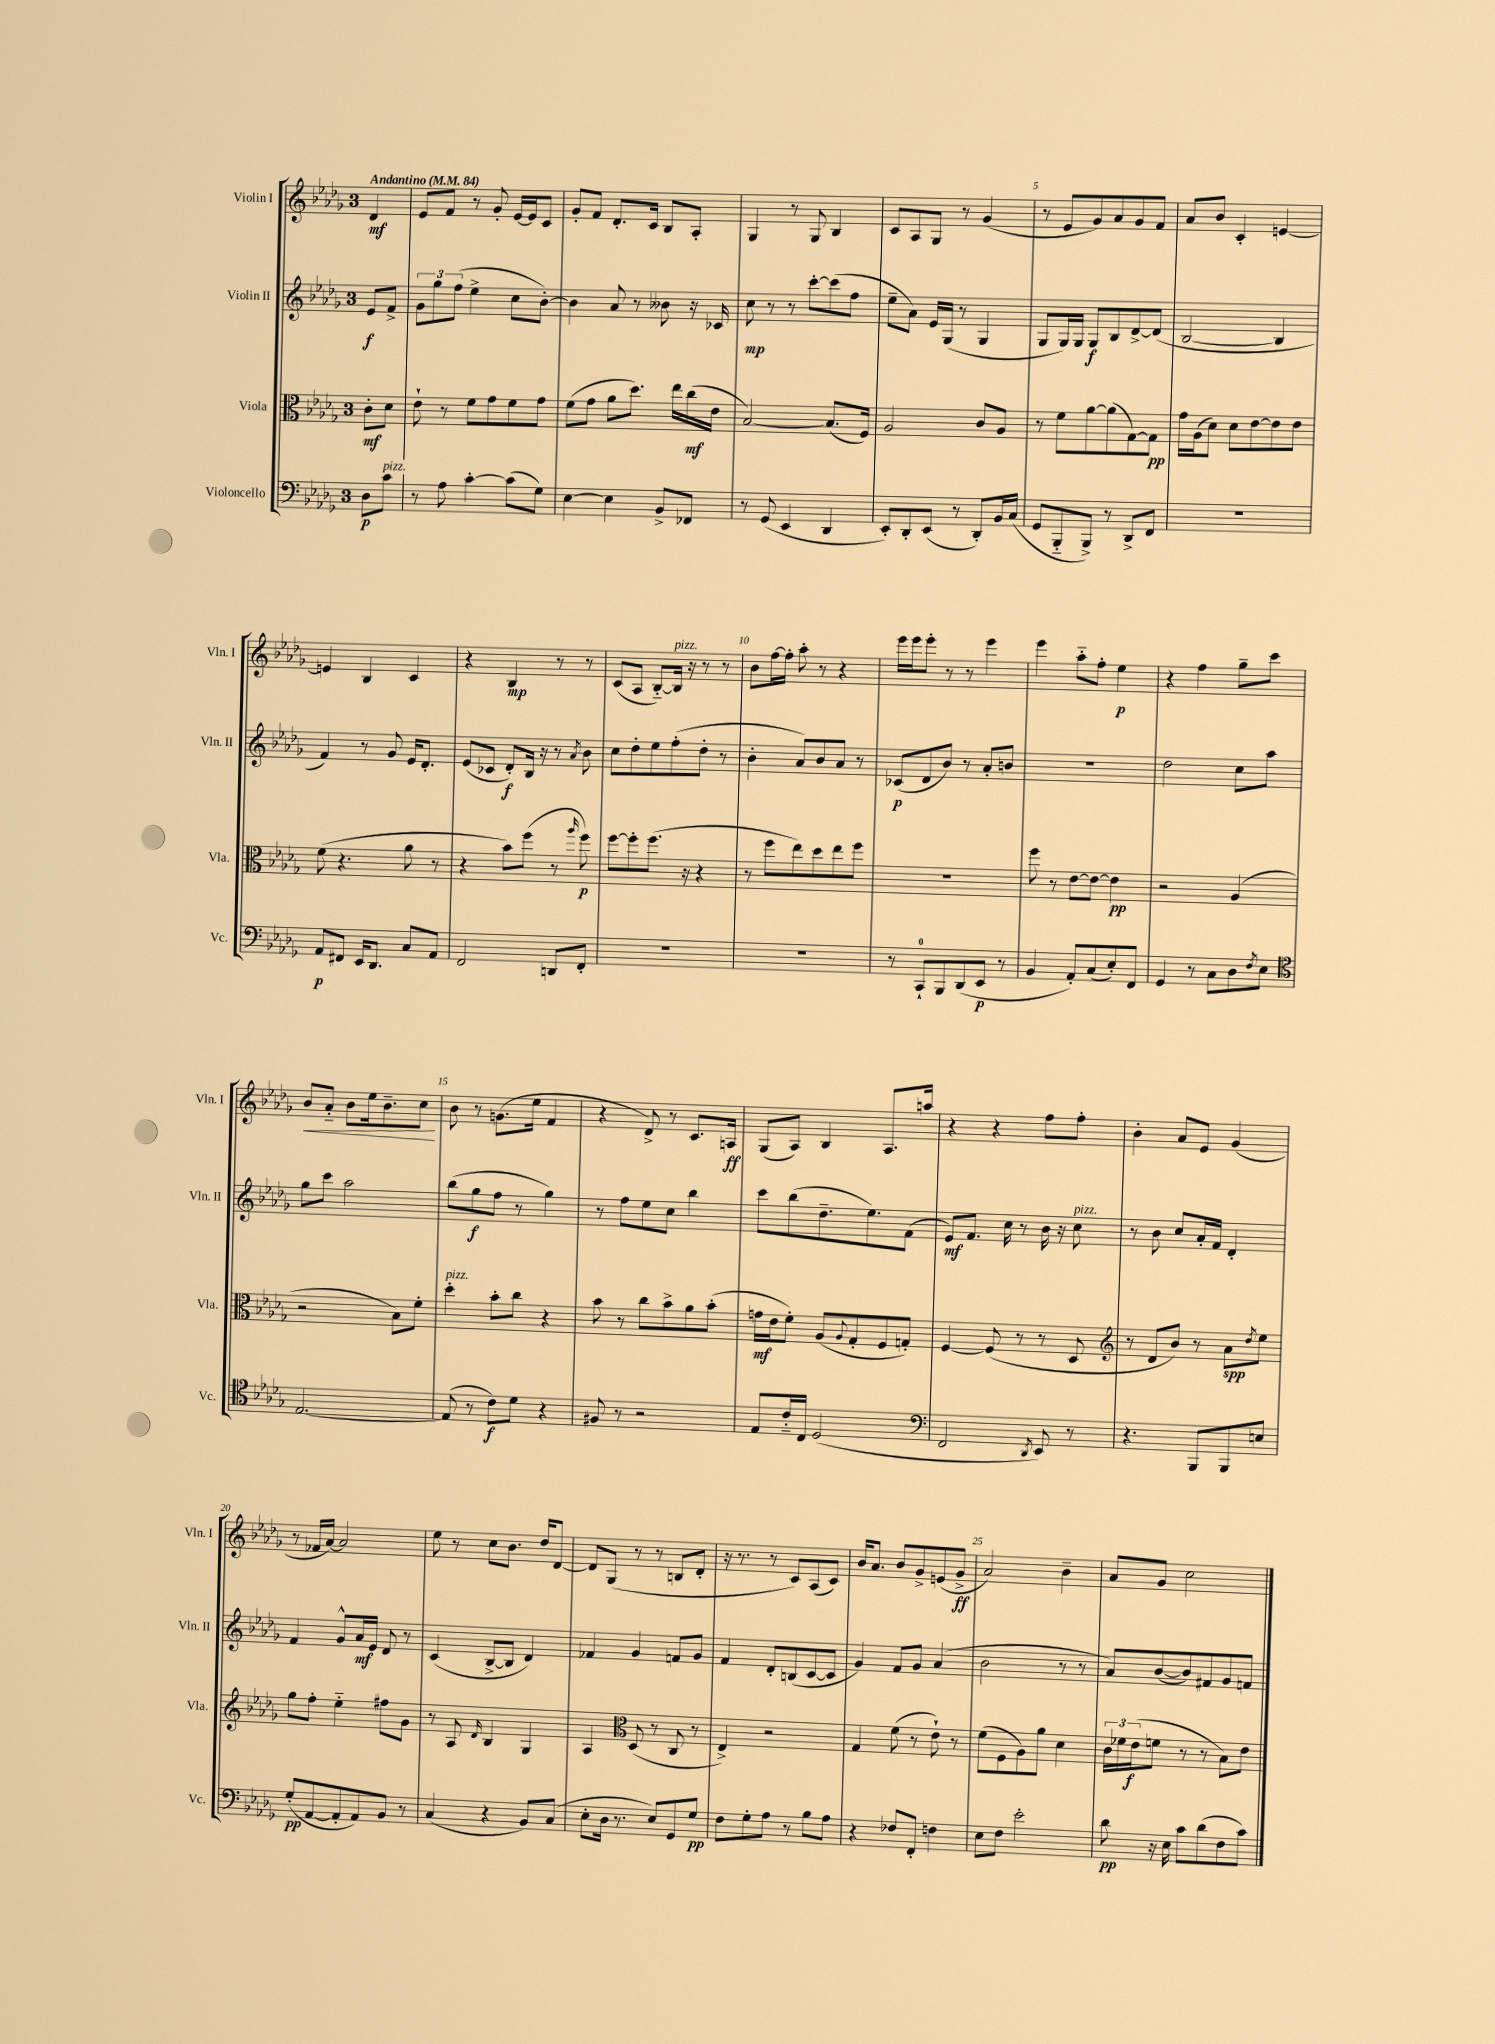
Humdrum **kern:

**kern	**kern	**kern	**kern
*staff4	*staff3	*staff2	*staff1
*clefF4	*clefC3	*clefG2	*clefG2
*k[b-e-a-d-g-]	*k[b-e-a-d-g-]	*k[b-e-a-d-g-]	*k[b-e-a-d-g-]
*M3/4	*M3/4	*M3/4	*M3/4
*MM84	*MM84	*MM84	*MM84
8D-	8c'	8e-	4d-
8c	8d-	8f^	.
=	=	=	=
8r	8e-`	12g-	8e-
.	.	12gg-	.
8A-	8r	.	8f
.	.	(12ff	.
[4c'	8f	4ee-^	8r
.	8g-	.	8g-'
(8c]	8f	8cc	[16e-
.	.	.	16e-]
8G-)	8g-	[8b-')	8c
=	=	=	=
[4E-	(8f	4b-]	8g-'
.	8g-	.	8f
4E-]	8a-	8a-	8.d-'
.	8.dd-)	8r	.
.	.	.	16c
8BB-^	.	8b--	8B-
.	16ee-	.	.
8FF-	(16cc	16r	8A-'
.	16e-	16c-	.
=	=	=	=
8r	[2B-)	8cc	4G-
(8GG-	.	8r	.
4EE-	.	8r	8r
.	.	[8ccc'	8G-
4DD-	(8.B-]	(8ccc]	4B-
.	.	8ff	.
.	16F)	.	.
=	=	=	=
8EE-')	2A-	8ee-~	8c
8DD-'	.	8a-)	8A-
(8EE-	.	16e-	8G-
.	.	(16G-	.
8r	.	8r	8r
8DD-')	8c	4G-	(4g-
16BB-	8A-	.	.
(16C	.	.	.
=	=	=	=
8GG-	8r	8G-	8r
8BBB-'~	8f	16G-)	8e-
.	.	16G-	.
8BBB-^)	[8a-	8G-	8g-)
8r	(8a-]	8B-	8a-
8DD-^	[8G-)	[8d-^	8g-
8FF	8G-]	(8d-]	8f
=	=	=	=
2.r	16g-	[2B-	8a-
.	(16A-	.	.
.	8d-)	.	8b-
.	8d-	.	4c'
.	[8e-	.	.
.	8e-]	4B-]	[4e
.	8e-	.	.
=	=	=	=
8AA-	(8f	4f)	4e]
8FF#	4.r	.	.
16EE-	.	8r	4B-
8.DD-	.	.	.
.	.	8g-	.
8C	8a-	16e-	4c
.	.	8.d-'	.
8AA-	8r	.	.
=	=	=	=
2FF	4r	(8e-	4r
.	.	8c-	.
.	8b-)	8d-')	4B-
.	(8ff	16B-	.
.	.	16r	.
8DD	8r	8r	8r
.	16qqaa-	8qa-	.
8FF'	8ff)	8b-	8r
=	=	=	=
2.r	[8ff	8cc	(8c
.	8ff']	8dd-'	8A-
.	(8.ff	8ee-	[8B-'~)
.	.	(8ff'	16B-]
.	16r	.	16r
.	4r	8dd-'	8r
.	.	8r	8r
=	=	=	=
2.r	8r	4b-'	8b-
.	8ff	.	[16ff
.	.	.	16ff']
.	8ee-)	8a-)	8aa-'
.	8dd-	8b-	8r
.	8ee-	8a-	4r
.	8ff	8r	.
=	=	=	=
8r	2.r	(8c-	16eee-
.	.	.	16eee-
8CC`	.	8d-	8eee-'
8BBB-	.	8b-)	8r
(8DD-	.	8r	8r
8EE-	.	8a-'	4eee-
8r	.	8b	.
=	=	=	=
4BB-	8ff	2.r	4eee-
.	8r	.	.
8AA-')	[8e-	.	8aa-'~
(8C	8e-_	.	8ff'
8E-')	4e-]	.	4ee-
8FF	.	.	.
=	=	=	=
4GG-	2r	2dd-	4r
8r	.	.	4ff
8C	.	.	.
8D-	(4A-	8cc	8gg-~
8qF	.	.	.
8E-	.	8aa-	8ccc
=	=	=	=
*clefC4	*	*	*
[2.E-	2r	8gg-	8b-
.	.	8ccc	8a-'~
.	.	2aa-	8b-
.	.	.	16ee-
.	.	.	8.b-~
.	8B-)	.	.
.	8f'	.	8cc
=	=	=	=
(8E-]	4dd-'	(8bb-	8b-
8r	.	8gg-	8r
8c)	8b-'	8ff	(8.g
8d-	8cc	8r	.
.	.	.	16ee-
4r	4r	4gg-)	4f
=	=	=	=
8F#	8b-	8r	4r
8r	8r	8ff	.
2r	8cc	8ee-	8d-^)
.	8b-^	8cc	8r
.	8a-	4bb-	8.c
.	(8b-'	.	.
.	.	.	16A
=	=	=	=
8E-	16g	8ccc	(8G-
.	16e-	.	.
16c'~	8f')	(8bb-	8A-)
16C	.	.	.
(2D-	(8A-	8.dd-~	4B-
.	8qqA-	.	.
.	8G-'	.	.
.	.	8.ee-)	.
.	8F	.	8.A-
.	8G')	(8f	.
.	.	.	16aa
=	=	=	=
*clefF4	*	*	*
2FF	[4F	8e-)	4r
.	.	8.f	.
.	(8F]	.	4r
.	.	16cc	.
.	8r	8r	.
8qDD-	.	.	.
8EE-)	8r	16b-	8ff
.	.	16r	.
8r	8D-	8cc	8ff'
=	=	=	=
*	*clefG2	*	*
4.r	8r	8r	4b-'
.	8d-	8b-	.
.	8b-)	8cc	8a-
8BBB-	8r	16a-'	8e-
.	.	16f	.
8BBB-	8a-	4d-'	(4g-
.	8qdd-	.	.
8E	8ee-	.	.
=	=	=	=
(8G-'	8gg-	4f	8r
[8AA-	8ff'	.	16f-
.	.	.	[16a-)
8AA-']	4ee-'~	8g-^^	2a-]
8AA-)	.	16a-	.
.	.	16e-	.
8BB-	8ff#	8d-	.
8r	8g-	8r	.
=	=	=	=
(4C	8r	(4c	8ee-
.	8A-	.	8r
.	16qqd-	.	.
4r	4B-	[8B-^	8cc
.	.	8B-]	8.b-
8BB-)	4G-	4d-)	.
.	.	.	16dd-
(8C	.	.	[8d-
=	=	=	=
8E-'	4A-	4f-	8d-]
16D-	.	.	(8G-
8.r	.	.	.
*	*clefC3	*	*
.	(8D-	4g-	8r
8E-)	8r	.	8r
8GG-	8C	8f	8B
8G-	8r	8g-	8d-'
=	=	=	=
8F	4E-^)	4f	16r
.	.	.	8.r
8G-'	.	.	.
8A-	2r	8d-'	8r
8r	.	(8B	8c)
8B-	.	[8c	(8A-
8A-	.	8c]	8c)
=	=	=	=
4r	4G-	4g-)	16b-
.	.	.	8.a-
8F-	(8f	8f	8b-
8FF'	8r	8g-	8g-^
4F	8e-`)	(4a-	(8e
.	8r	.	8g-^
=	=	=	=
8E-	(8f	2b-	2a-)
8F	8F	.	.
2e-'	8A-)	.	.
.	8a-	.	.
.	4d-	8r	4b-~
.	.	8r	.
=	=	=	=
8d-	24c	8a-)	8a-
.	24f-	.	.
.	(24e-	.	.
16r	8f	([8b-	8g-
16E-	.	.	.
8c	8r	8b-])	2cc
(8d-	8r	8f#	.
8F	8B-)	8g-	.
8c)	8e-	8f	.
==	==	==	==
*-	*-	*-	*-
